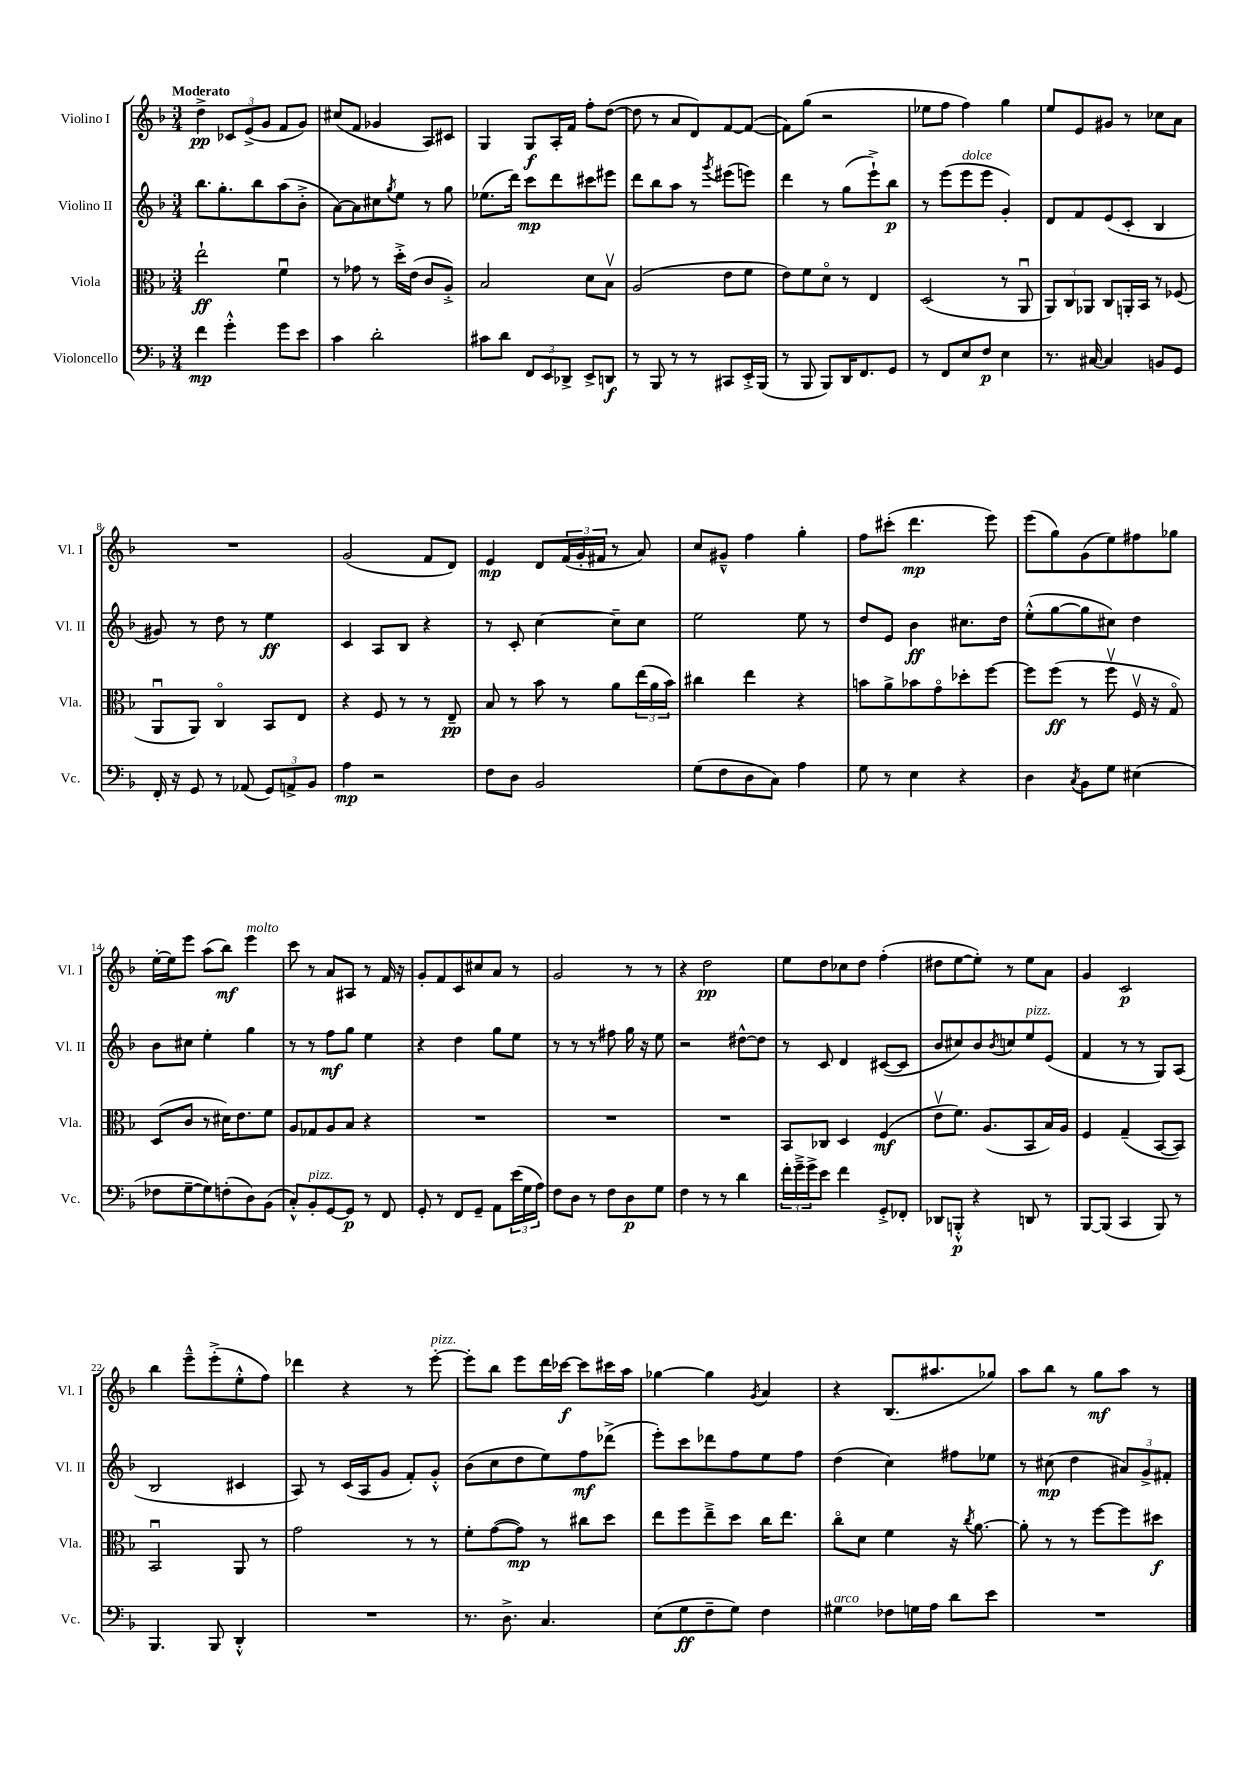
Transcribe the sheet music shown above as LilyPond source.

<<
\new StaffGroup <<
\new Staff = "s0" \with { instrumentName = "Violino I" shortInstrumentName = "Vl. I" } {
    \clef treble \key f \major \numericTimeSignature \time 3/4 \tempo "Moderato"
    d''4->\pp \tuplet 3/2 { ces'8 e'8->( g'8 } f'8 g'8) |
    cis''8( f'8 ges'4 a8) cis'8 |
    g4 g8\f a16-. f'16 f''8-. d''8~( |
    d''8 r8 a'8 d'8) f'8~ f'8~( |
    f'8) g''8( r2 |
    ees''8 f''8 f''4) g''4 |
    e''8 e'8 gis'8 r8 ces''8 a'8 |
    R2. |
    g'2( f'8 d'8) |
    e'4\mp d'8 \tuplet 3/2 { f'16( g'16-. fis'16 } r8 a'8) |
    c''8 gis'8---^ f''4 g''4-. |
    f''8 cis'''8-.( d'''4.\mp e'''8) |
    e'''8( g''8) g'8( e''8) fis''8 ges''8 |
    e''16~-. e''16 e'''8 a''8( bes''8\mf) e'''4^\markup { \italic "molto" } |
    c'''8 r8 a'8 ais8 r8 f'16 r16 |
    g'8-. f'8 c'8 cis''8 a'8 r8 |
    g'2 r8 r8 |
    r4 d''2\pp |
    e''8 d''8 ces''8 d''8 f''4-.( |
    dis''8 e''8~ e''8-.) r8 e''8 a'8 |
    g'4 c'2\p |
    bes''4 e'''8---^ e'''8-.->( e''8-.-^ f''8) |
    des'''4 r4 r8 e'''8~-.^\markup { \italic "pizz." } |
    e'''8-. bes''8 e'''8 d'''16 ces'''16~\f ces'''8 cis'''16 a''16 |
    ges''4~ ges''4 \acciaccatura { g'8 } a'4 |
    r4 bes8.( ais''8. ges''8) |
    a''8 bes''8 r8 g''8\mf a''8 r8 \bar "|." |
}
\new Staff = "s1" \with { instrumentName = "Violino II" shortInstrumentName = "Vl. II" } {
    \clef treble \key f \major \numericTimeSignature \time 3/4
    bes''8. g''8.-. bes''8 a''8( bes'8-.-> |
    a'8~) a'8 cis''8 \acciaccatura { g''8 } e''8 r8 g''8 |
    ees''8.( d'''16) c'''8\mp d'''8 cis'''8 eis'''8 |
    d'''8 bes''8 a''8 r8 \acciaccatura { g'''8 } eis'''8( e'''8) |
    d'''4 r8 g''8( e'''8-!->) bes''8\p |
    r8 e'''8( e'''8^\markup { \italic "dolce" } e'''8 g'4-.) |
    d'8 f'8 e'8( c'8-. bes4 |
    gis'8) r8 d''8 r8 e''4\ff |
    c'4 a8 bes8 r4 |
    r8 c'8-. c''4~ c''8-- c''8 |
    e''2 e''8 r8 |
    d''8 e'8 bes'4\ff cis''8. d''16 |
    e''8-.-^( g''8~ g''8 cis''8) d''4 |
    bes'8 cis''8 e''4-. g''4 |
    r8 r8 f''8\mf g''8 e''4 |
    r4 d''4 g''8 e''8 |
    r8 r8 r8 fis''8 g''16 r16 e''8 |
    r2 dis''8~-^ dis''8 |
    r8 c'8 d'4 cis'8~( cis'8 |
    bes'8 cis''8) bes'8 \acciaccatura { bes'8 } c''8 e''8^\markup { \italic "pizz." } e'8( |
    f'4 r8 r8 g8) a8( |
    bes2 cis'4 |
    a8) r8 c'16( a16 g'8 f'8-.) g'8-.-^ |
    bes'8( c''8 d''8 e''8) f''8\mf des'''8->( |
    e'''8-.) c'''8 des'''8 f''8 e''8 f''8 |
    d''4( c''4) fis''8 ees''8 |
    r8 cis''8\mp( d''4 \tuplet 3/2 { ais'8) g'8-> fis'8-. } \bar "|." |
}
\new Staff = "s2" \with { instrumentName = "Viola" shortInstrumentName = "Vla." } {
    \clef alto \key f \major \numericTimeSignature \time 3/4
    e''2-!\ff f'4\downbow |
    r8 ges'8 r8 d''16-.-> e'16( c'8 a8-.->) |
    bes2 d'8 bes8\upbow |
    a2( e'8 f'8 |
    e'8) f'8 d'8\flageolet r8 e4 |
    d2( r8 a,8\downbow |
    \tuplet 3/2 { a,8) c8 aes,8 } c8 a,16-. bes,16 r8 fes8( |
    a,8\downbow a,8) c4\flageolet bes,8 e8 |
    r4 f8 r8 r8 e8--\pp |
    bes8 r8 bes'8 r8 a'8 \tuplet 3/2 { e''16( a'16 bes'16) } |
    cis''4 e''4 r4 |
    b'8 a'8-> bes'8 g'8\flageolet des''8-. f''8~ |
    f''8 f''8\ff( r8 f''8\upbow f16\upbow r16 g8\flageolet) |
    d8( c'8 r8 dis'16) e'8. f'8 |
    a8 ges8 a8 bes8 r4 |
    R2. |
    R2. |
    R2. |
    bes,8 ces8 d4 f4\mf( |
    e'8\upbow f'8.) a8.( bes,8 bes16) a16 |
    f4 g4--( bes,8~ bes,8) |
    bes,2\downbow a,8 r8 |
    g'2 r8 r8 |
    f'8-. g'8~( g'8\mp) r8 cis''8 d''8 |
    e''8 f''8 e''8---> d''8 c''16 e''8. |
    c''8\flageolet d'8 f'4 r16 \acciaccatura { c''8 } a'8.~ |
    a'8-. r8 r8 f''8~ f''8 dis''8\f \bar "|." |
}
\new Staff = "s3" \with { instrumentName = "Violoncello" shortInstrumentName = "Vc." } {
    \clef bass \key f \major \numericTimeSignature \time 3/4
    f'4\mp g'4-.-^ g'8 e'8 |
    c'4 d'2-. |
    cis'8 d'8 \tuplet 3/2 { f,8 e,8 des,8-> } e,8-> d,8\f |
    r8 bes,,8 r8 r8 cis,8 e,16-.-> bes,,16( |
    r8 bes,,8 bes,,8) d,16 f,8. g,8 |
    r8 f,8 e8 f8\p e4 |
    r8. cis16~ cis4 b,8 g,8 |
    f,16-. r16 g,8 r8 aes,8( \tuplet 3/2 { g,8) a,8-> bes,8 } |
    a4\mp r2 |
    f8 d8 bes,2 |
    g8( f8 d8 c8) a4 |
    g8 r8 e4 r4 |
    d4 \acciaccatura { c8 } bes,8 g8 eis4( |
    fes8 g8~-- g8) f8-.( d8) bes,8( |
    c8-.-^) bes,8-.^\markup { \italic "pizz." } g,8~ g,8\p r8 f,8 |
    g,8-. r8 f,8 g,8-- a,8 \tuplet 3/2 { e'16( g16 a16) } |
    f8 d8 r8 f8 d8\p g8 |
    f4 r8 r8 d'4 |
    \tuplet 3/2 { f'16-. g'16---> g'16-> } e'8 f'4 g,8-.-> fes,8-. |
    des,8 b,,8-.-^\p r4 d,8 r8 |
    bes,,8~ bes,,8( c,4 bes,,8) r8 |
    bes,,4. bes,,8 d,4-.-^ |
    R2. |
    r8. d8.-> c4. |
    e8( g8\ff f8-- g8) f4 |
    gis4^\markup { \italic "arco" } fes8 g16 a16 d'8 e'8 |
    R2. \bar "|." |
}
>>
>>
